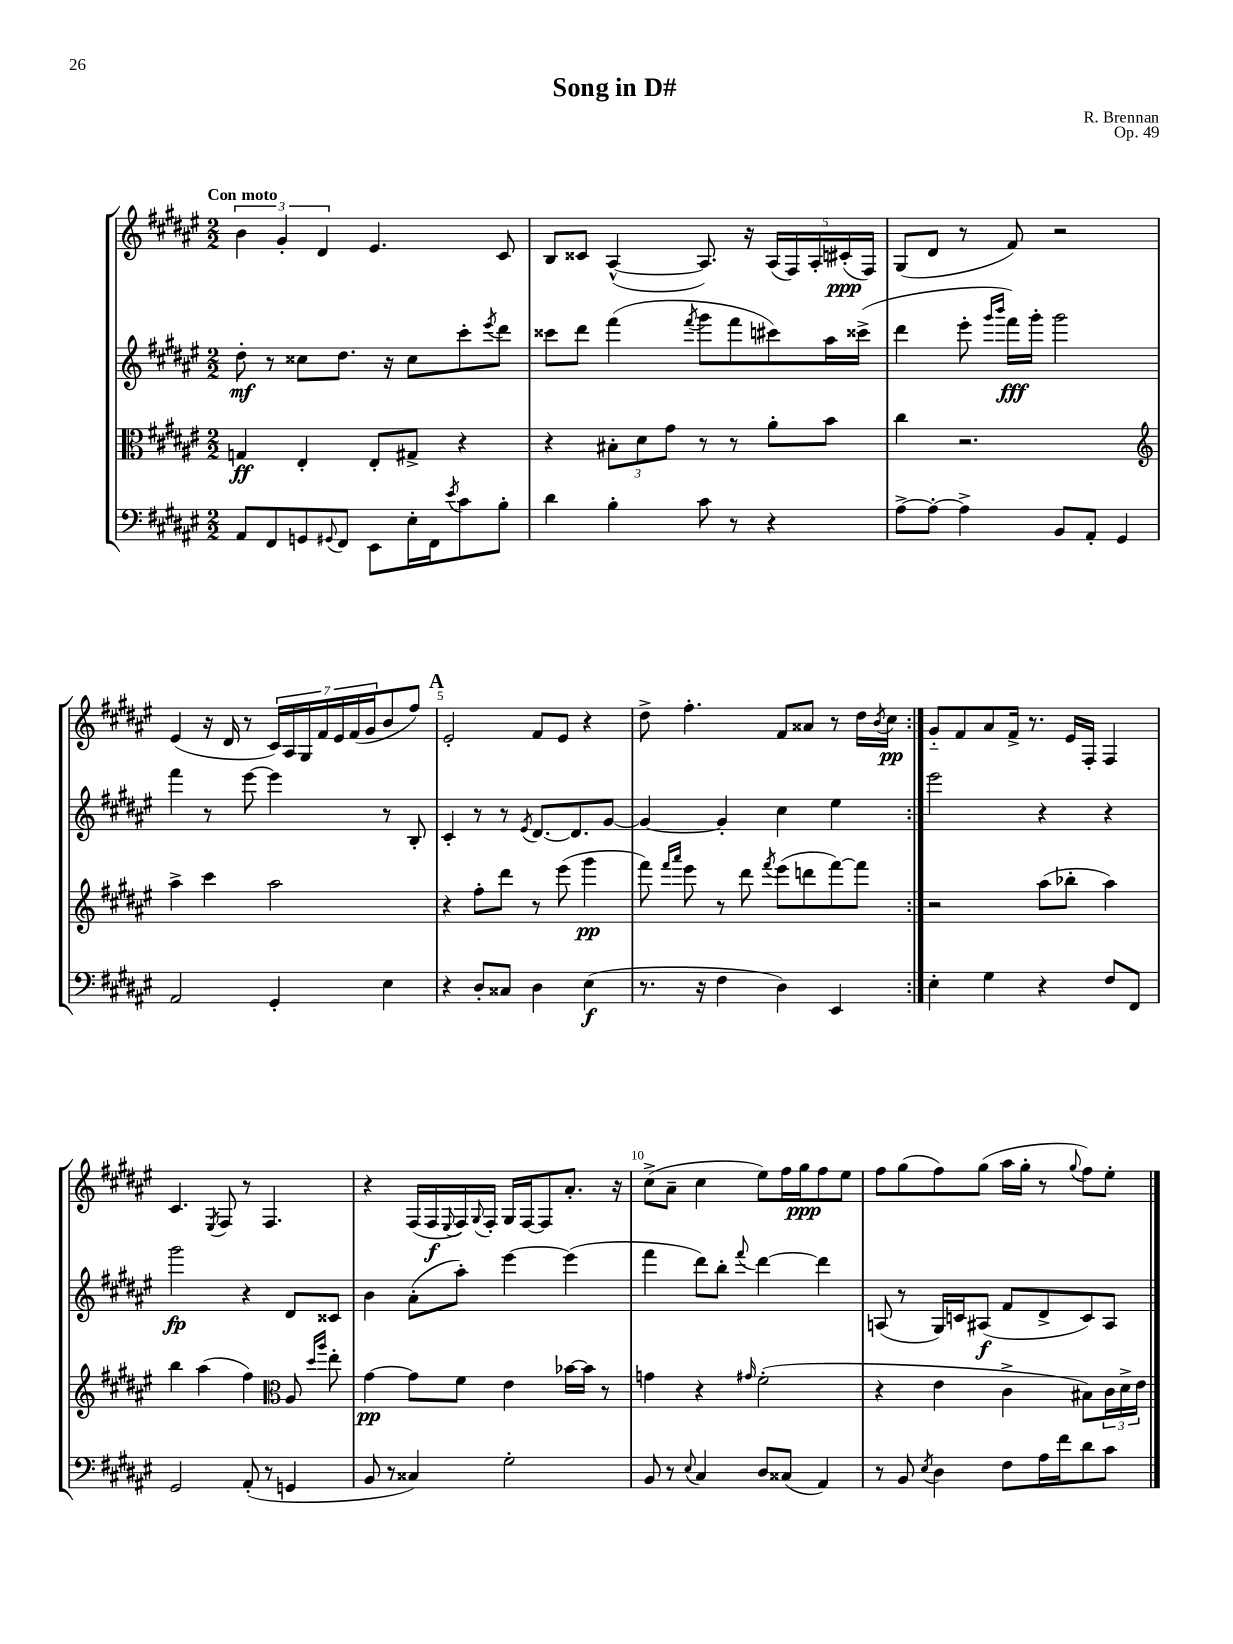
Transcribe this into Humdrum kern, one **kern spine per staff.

**kern	**kern	**kern	**kern
*staff4	*staff3	*staff2	*staff1
*clefF4	*clefC3	*clefG2	*clefG2
*k[f#c#g#d#a#e#]	*k[f#c#g#d#a#e#]	*k[f#c#g#d#a#e#]	*k[f#c#g#d#a#e#]
*M2/2	*M2/2	*M2/2	*M2/2
8AA#/L	4G/	8dd#'\	6b\
8FF#/	.	8r	.
.	.	.	6g#'/
8GG/	4E#'/	8cc##\L	.
.	.	.	6d#/
8qqGG#/	.	.	.
8FF#/J	.	8.dd#\J	.
8EE#\L	8E#'/L	.	4.e#/
.	.	16r	.
16E#'\L	8G#^/J	8cc##\L	.
16FF#\J	.	.	.
8qe#/	.	.	.
8c#\	4r	8ccc#'\	.
.	.	8qeee#/	.
8B'\J	.	8ddd#\J	8c#/
=	=	=	=
4d#\	4r	8ccc##\L	8B/L
.	.	8ddd#\J	8c##/J
4B'\	12B#'\L	(4fff#\	([4A#^^/
.	12d#\	.	.
.	12g#\J	.	.
.	.	8qfff#/	.
8c#\	8r	8ggg#\L	8.A#/])
8r	8r	8fff#\	.
.	.	.	16r
4r	8a#'\L	8ccc#\)	(20A#/LL
.	.	.	20F#/)
.	.	.	20A#'/
.	8b\J	16aa#\L	.
.	.	.	(20c#'/
.	.	(16ccc##^\JJ	.
.	.	.	20F#/JJ)
=	=	=	=
[8A#^\L	4cc#\	4ddd#\	(8G#/L
8A#'\_J	.	.	8d#/J
4A#^\]	2.r	8eee#'\	8r
.	.	16qqggg#/LL	.
.	.	16qqbbb/JJ	.
.	.	16fff#\LL)	8f#/)
.	.	16ggg#'\JJ	.
8BB/L	.	2ggg#\	2r
8AA#'/J	.	.	.
4GG#/	.	.	.
=	=	=	=
*	*clefG2	*	*
2AA#/	4aa#^\	4fff#\	(4e#/
.	4ccc#\	8r	16r
.	.	.	16d#/
.	.	[8eee#\	8r
4GG#'/	2aa#\	4eee#\]	28c#/LL)
.	.	.	28A#/
.	.	.	28G#/
.	.	.	28f#/
.	.	.	28e#/
.	.	.	(28f#/
.	.	.	28g#/J
4E#\	.	8r	8b/
.	.	8B'/	8ff#/J)
=	=	=	=
4r	4r	4c#'/	2e#'/
8D#'/L	8ff#'\L	8r	.
8C##/J	8ddd#\J	8r	.
.	.	8qe#/	.
4D#\	8r	[8.d#/L	8f#/L
.	(8eee#\	.	8e#/J
.	.	8.d#/]	.
(4E#\	4ggg#\	.	4r
.	.	[8g#/J	.
=	=	=	=
8.r	8fff#\)	4g#/_	8dd#^\
.	16qqfff#/LL	.	.
.	16qqaaa#/JJ	.	.
.	8eee#\	.	4.ff#'\
16r	.	.	.
4F#\	8r	4g#'/]	.
.	8ddd#\	.	.
.	8qfff#/	.	.
4D#\)	(8eee#\L	4cc#\	8f#/L
.	8ddd\	.	8a##/J
4EE#/	[8fff#\)	4ee#\	8r
.	8fff#\]J	.	16dd#\LL
.	.	.	8qb/
.	.	.	16cc#\JJ
=:|!	=:|!	=:|!	=:|!
4E#'\	2r	2eee#\	8g#'~/L
.	.	.	8f#/
4G#\	.	.	8a#/
.	.	.	16f#^/Jk
.	.	.	8.r
4r	(8aa#\L	4r	.
.	8bb-'\J	.	16e#/LL
.	.	.	16F#'/JJ
8F#/L	4aa#\)	4r	4F#/
8FF#/J	.	.	.
=	=	=	=
2GG#/	4bb\	2ggg#\	4.c#/
.	(4aa#\	.	.
.	.	.	8qE#/
.	.	.	8F#/
(8AA#'/	4ff#\)	4r	8r
8r	.	.	4.F#/
*	*clefC3	*	*
4GG/	8A#/	8d#/L	.
.	16qqdd#/LL	.	.
.	16qqaa#/JJ	.	.
.	8ee#'\	8c##/J	.
=	=	=	=
8BB/	[4g#\	4b\	4r
8r	.	.	.
4C##/)	8g#\]L	(8a#'\L	(16F#/LL
.	.	.	16F#/
.	.	.	8qqE#/
.	8f#\J	8aa#'\J)	16F#/)
.	.	.	8qqG#/
.	.	.	16F#'/JJ
2G#'\	4e#\	[4eee#\	16G#/LL
.	.	.	[16F#/J
.	.	.	8F#/]
.	[16b-\LL	(4eee#\]	8.a#'/J
.	16b-\]JJ	.	.
.	8r	.	.
.	.	.	16r
=	=	=	=
8BB/	4g\	4fff#\	(8cc#^\L
8r	.	.	8a#~\J
8qqE#/	.	.	.
4C#/	4r	8ddd#\L)	4cc#\
.	.	8bb'\J	.
.	16qqg#/	8qqfff#/	.
8D#/L	(2f#'\	[4ddd#\	8ee#\L)
(8C##/J	.	.	16ff#\L
.	.	.	16gg#\J
4AA#/)	.	4ddd#\]	8ff#\
.	.	.	8ee#\J
=	=	=	=
8r	4r	(8A/	8ff#\L
8BB/	.	8r	(8gg#\
8qE#/	.	.	.
4D#\	4e#\	16G#/LL)	8ff#\)
.	.	16c/J	.
.	.	(8A#/J	(8gg#\J
8F#\L	4c#^\	8f#/L	16aa#\LL
.	.	.	16gg#'\JJ
16A#\L	.	8d#^/	8r
16f#\J	.	.	.
.	.	.	8qqgg#/
8d#\	8B#\L)	8c/)	8ff#\L)
8c#\J	24c#\L	8A#/J	8ee#'\J
.	24d#^\	.	.
.	24e#\JJ	.	.
==	==	==	==
*-	*-	*-	*-
